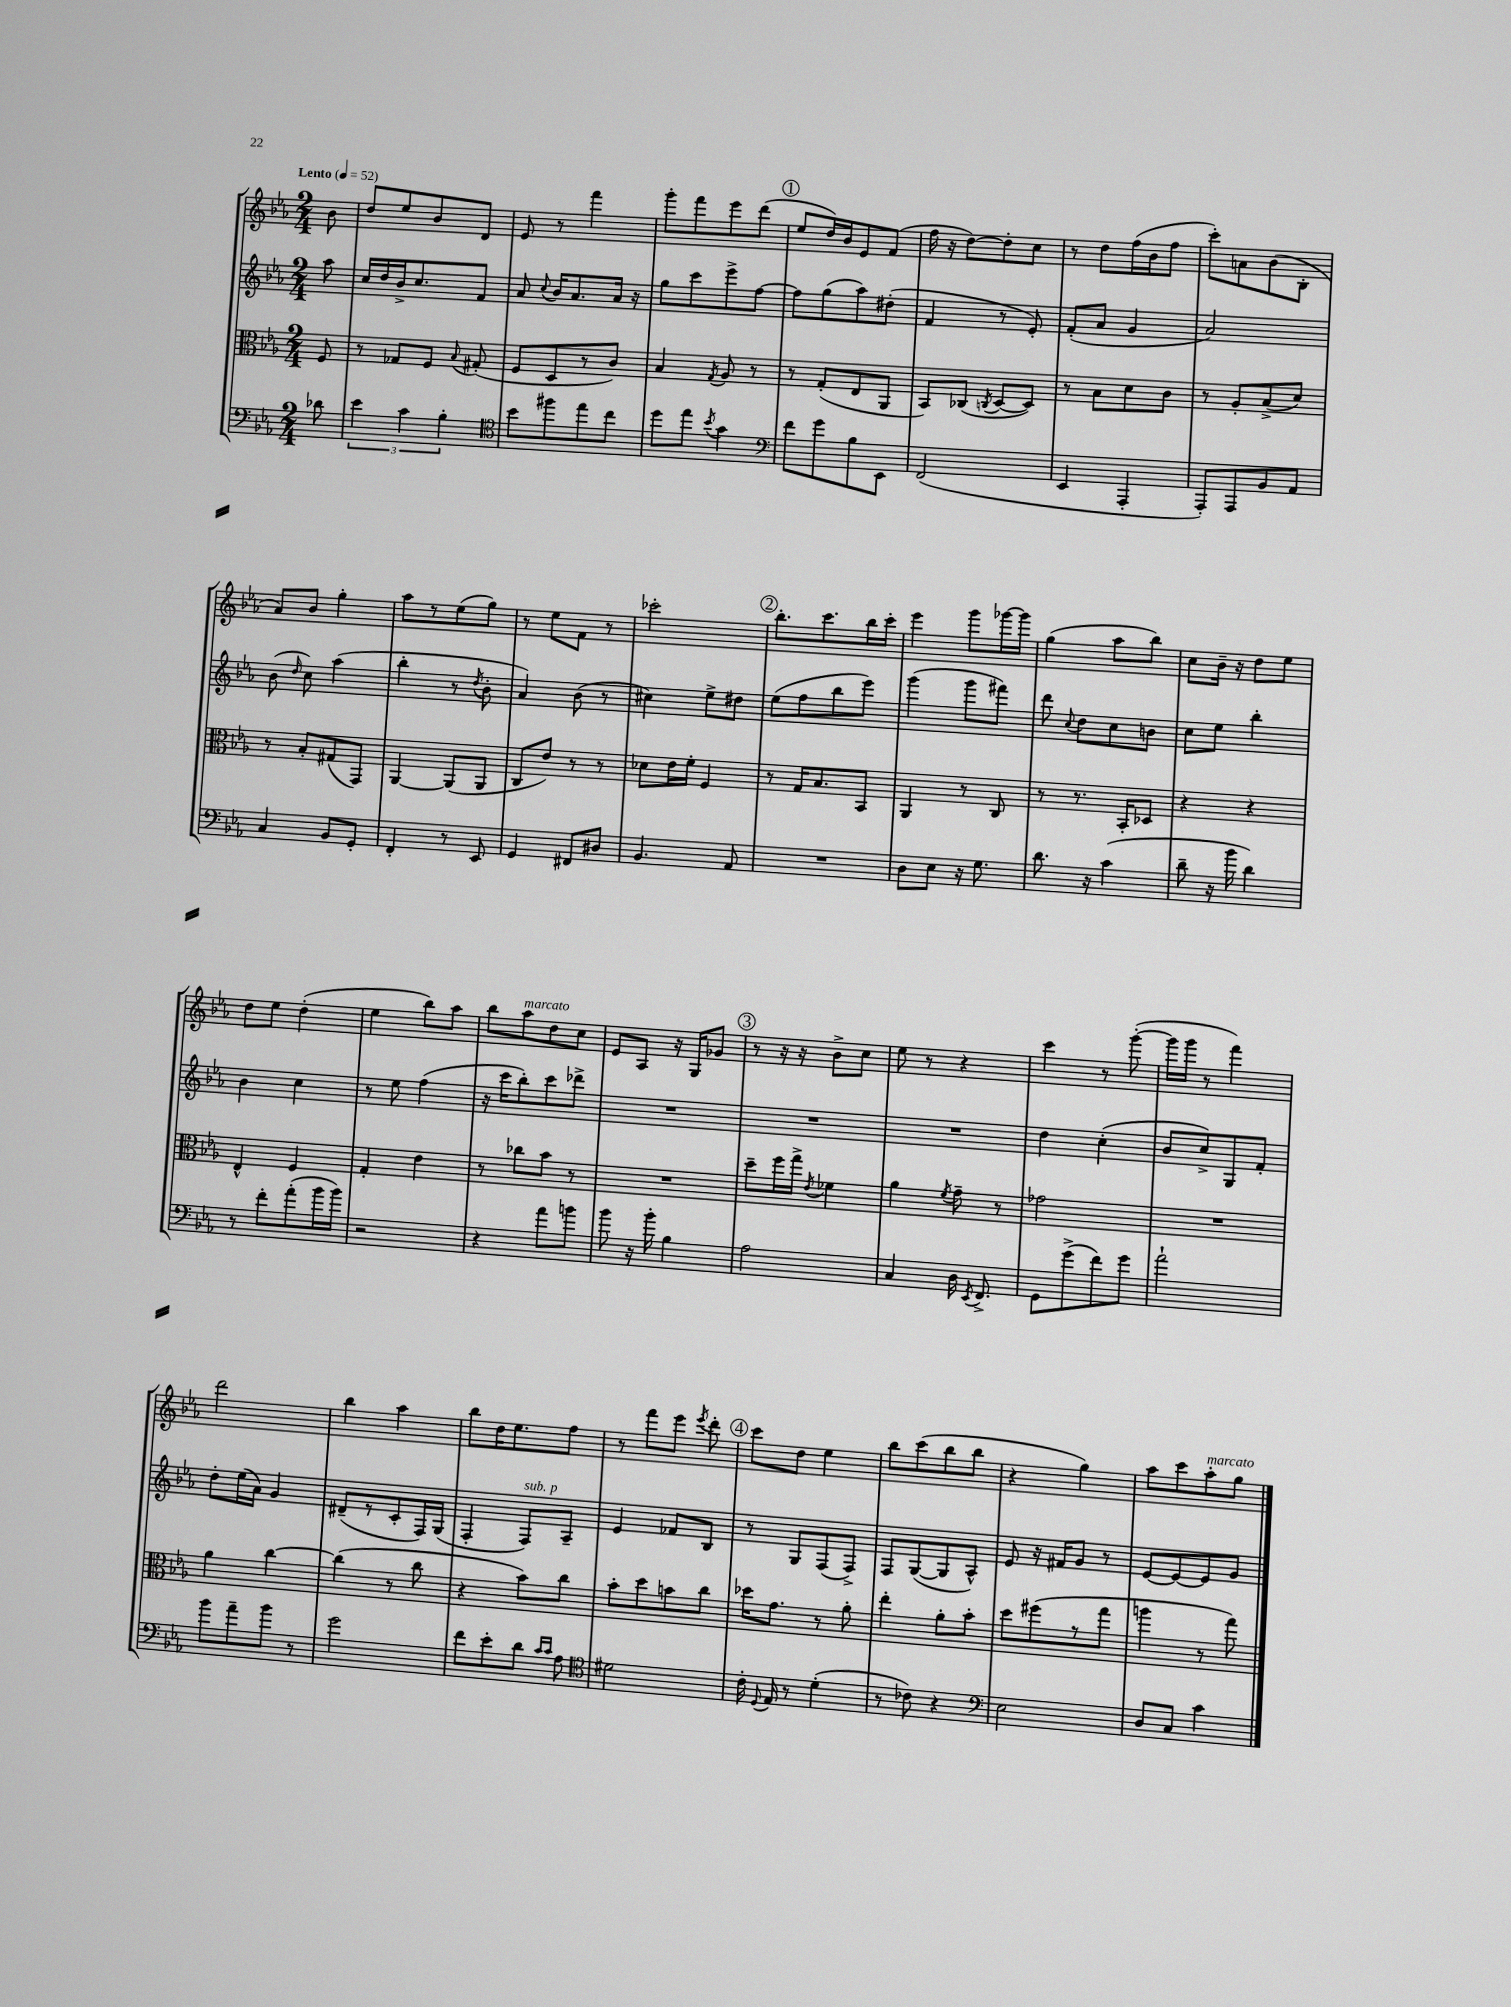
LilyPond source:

<<
\new StaffGroup <<
\new Staff = "s0" {
    \clef treble \key ees \major \numericTimeSignature \time 2/4 \partial 8 \tempo "Lento" 4 = 52
    \autoBeamOff bes'8 |
    d''8[ ees''8 bes'8 d'8] |
    ees'8 r8 f'''4 |
    g'''8[-. f'''8 ees'''8 d'''8]( |
    \mark \markup { \circle "1" } ees''8[ d''16) bes'16 ees'8 f'8]( |
    f''16 r16 d''8[~) d''8-. c''8] |
    r8 d''8[ f''16( bes'16 f''8] |
    c'''8[-.) a'8 bes'8( bes8]-. |
    aes'8[) bes'8] g''4-. |
    aes''8[ r8 ees''8( g''8]) |
    r8 ees''8[ f'8] r8 |
    ces'''2-. |
    \mark \markup { \circle "2" } bes''8.[-. c'''8. bes''16 c'''16]-. |
    ees'''4 g'''8[ ges'''16~ ges'''16] |
    g''4( aes''8[ bes''8]) |
    c''8[ bes'16]-- r16 d''8[ ees''8] |
    d''8[ ees''8] d''4-.( |
    ees''4 bes''8[) aes''8] |
    bes''8[ aes''8^\markup { \italic "marcato" } d''8 c''8] |
    ees'8[ aes8] r16 g16[ ges'8] |
    \mark \markup { \circle "3" } r8 r16 r16 bes'8[-> c''8] |
    ees''8 r8 r4 |
    c'''4 r8 g'''8~-.( |
    g'''16[ g'''16] r8 f'''4) |
    d'''2 |
    bes''4 aes''4 |
    bes''8[ d''16 ees''8. f''8] |
    r8 f'''8[ ees'''8] \acciaccatura { ees'''8 } d'''8-. |
    \mark \markup { \circle "4" } c'''8[ d''8] ees''4 |
    bes''8[ c'''8( bes''8 bes''8] |
    r4 g''4) |
    aes''8[ c'''8 aes''8-.^\markup { \italic "marcato" } g''8] \bar "|." |
}
\new Staff = "s1" {
    \clef treble \key ees \major \numericTimeSignature \time 2/4 \partial 8
    \autoBeamOff aes''8 |
    c''16[ d''16 bes'16-> c''8. f'8] |
    aes'8 \appoggiatura { c''8 } bes'16[ aes'8. aes'16] r16 |
    g''8[ c'''8 ees'''8-> f''8]~ |
    \mark \markup { \circle "1" } f''8[ g''8( aes''8) dis''8]-.( |
    f'4 r8 ees'8-.) |
    f'8[-.( aes'8] g'4 |
    aes'2) |
    bes'8( \grace { d''16 } c''8) aes''4( |
    bes''4-. r8 \acciaccatura { d''8 } bes'8-. |
    aes'4) bes'8( r8 |
    cis''4) ees''8[-> dis''8] |
    \mark \markup { \circle "2" } ees''8[( f''8 bes''8 ees'''8]) |
    g'''4( g'''8[ fis'''8]) |
    d'''8 \appoggiatura { c''8 } d''8[ c''8 b'8] |
    c''8[ ees''8] bes''4-. |
    bes'4 c''4 |
    r8 ees''8 f''4( |
    r16 c'''16[ bes''8-.) c'''8 des'''8]-> |
    R2 |
    \mark \markup { \circle "3" } R2 |
    R2 |
    d''4 c''4-.( |
    bes'8[ c''8->) g8 f'8]-. |
    d''8[-. ees''16( aes'16]) g'4 |
    dis'8[--( r8 c'8-. f16) g16]( |
    f4-. f8[^\markup { \italic "sub. p" }) aes8]-- |
    ees'4 fes'8[ bes8] |
    \mark \markup { \circle "4" } r8 g8[ f8( f8]->) |
    f8[ g8~( g8 aes8]-^) |
    ees'8 r16 fis'16[ g'8] r8 |
    ees'8[~ ees'8~ ees'8 g'8] \bar "|." |
}
\new Staff = "s2" {
    \clef alto \key ees \major \numericTimeSignature \time 2/4 \partial 8
    \autoBeamOff f8 |
    r8 ges8[ f8] \appoggiatura { bes8 } gis8-.( |
    f8[ d8 r8 c'8]) |
    bes4 \acciaccatura { g8 } aes8 r8 |
    \mark \markup { \circle "1" } r8 g8[-.( ees8 aes,8] |
    bes,8[) ces8]( \acciaccatura { c8 } d8[~ d8]) |
    r8 bes8[ d'8 c'8] |
    r8 aes8[-. bes8->( d'8]) |
    r8 bes8[-. gis8( g,8]) |
    aes,4~ aes,8[( aes,8] |
    c8[ ees'8]) r8 r8 |
    des'8[ ees'16 f'16]-. f4 |
    \mark \markup { \circle "2" } r8 g16[ bes8. bes,8] |
    aes,4 r8 c8 |
    r8 r8. bes,16[-. des8] |
    r4 r4 |
    ees4-^ f4 |
    g4-. ees'4 |
    r8 ces''8[ bes'8] r8 |
    R2 |
    \mark \markup { \circle "3" } d''8[-- f''16 g''16]-> \acciaccatura { ees'8 } fes'4 |
    aes'4 \acciaccatura { f'8 } g'8-- r8 |
    ges'2 |
    R2 |
    aes'4 c''4~ |
    c''4( r8 c''8 |
    r4 bes'8[) c''8] |
    bes'8[-. d''8 b'8 c''8] |
    \mark \markup { \circle "4" } des''16[ g'8.] r8 aes'8-. |
    ees''4-. aes'8[-. bes'8]-. |
    d''8[ fis''8( r8 g''8] |
    a''4 r8 g''8) \bar "|." |
}
\new Staff = "s3" {
    \clef bass \key ees \major \numericTimeSignature \time 2/4 \partial 8
    \autoBeamOff des'8 |
    \tuplet 3/2 { ees'4 c'4 bes4-. } |
    \clef tenor bes'8[ fis''8 ees''8 c''8] |
    d''8[ ees''8] \acciaccatura { bes'8 } g'4 |
    \mark \markup { \circle "1" } \clef bass f'8[ g'8 bes8 ees,8] |
    f,2( |
    ees,4 aes,,4-. |
    aes,,8[-.) aes,,8 bes,8 aes,8] |
    c4 bes,8[ g,8]-. |
    f,4-. r8 ees,8 |
    g,4 fis,8[ dis8] |
    bes,4. aes,8 |
    \mark \markup { \circle "2" } R2 |
    d8[ ees8] r16 g8. |
    d'8. r16 c'4( |
    d'8-- r16 bes'16 d'4) |
    r8 f'8[-. aes'8-.( bes'16 bes'16]) |
    r2 |
    r4 aes'8[ b'8] |
    bes'8 r16 bes'16-. bes4 |
    \mark \markup { \circle "3" } aes2 |
    c4 d16 \acciaccatura { ees,8 } f,8.-> |
    g,8[ g'8->( f'8) g'8] |
    aes'2-! |
    bes'8[ aes'8-- bes'8] r8 |
    g'2 |
    f'8[ ees'8-. d'8] \grace { c'16[ c'16] } aes8 |
    \clef tenor dis'2 |
    \mark \markup { \circle "4" } c'16-. \appoggiatura { d8 } ees16 r8 d'4-.( |
    r8 ces'8) r4 |
    \clef bass ees2 |
    d8[ c8] c'4 \bar "|." |
}
>>
>>
\layout { \context { \Score \remove "Bar_number_engraver" } }
